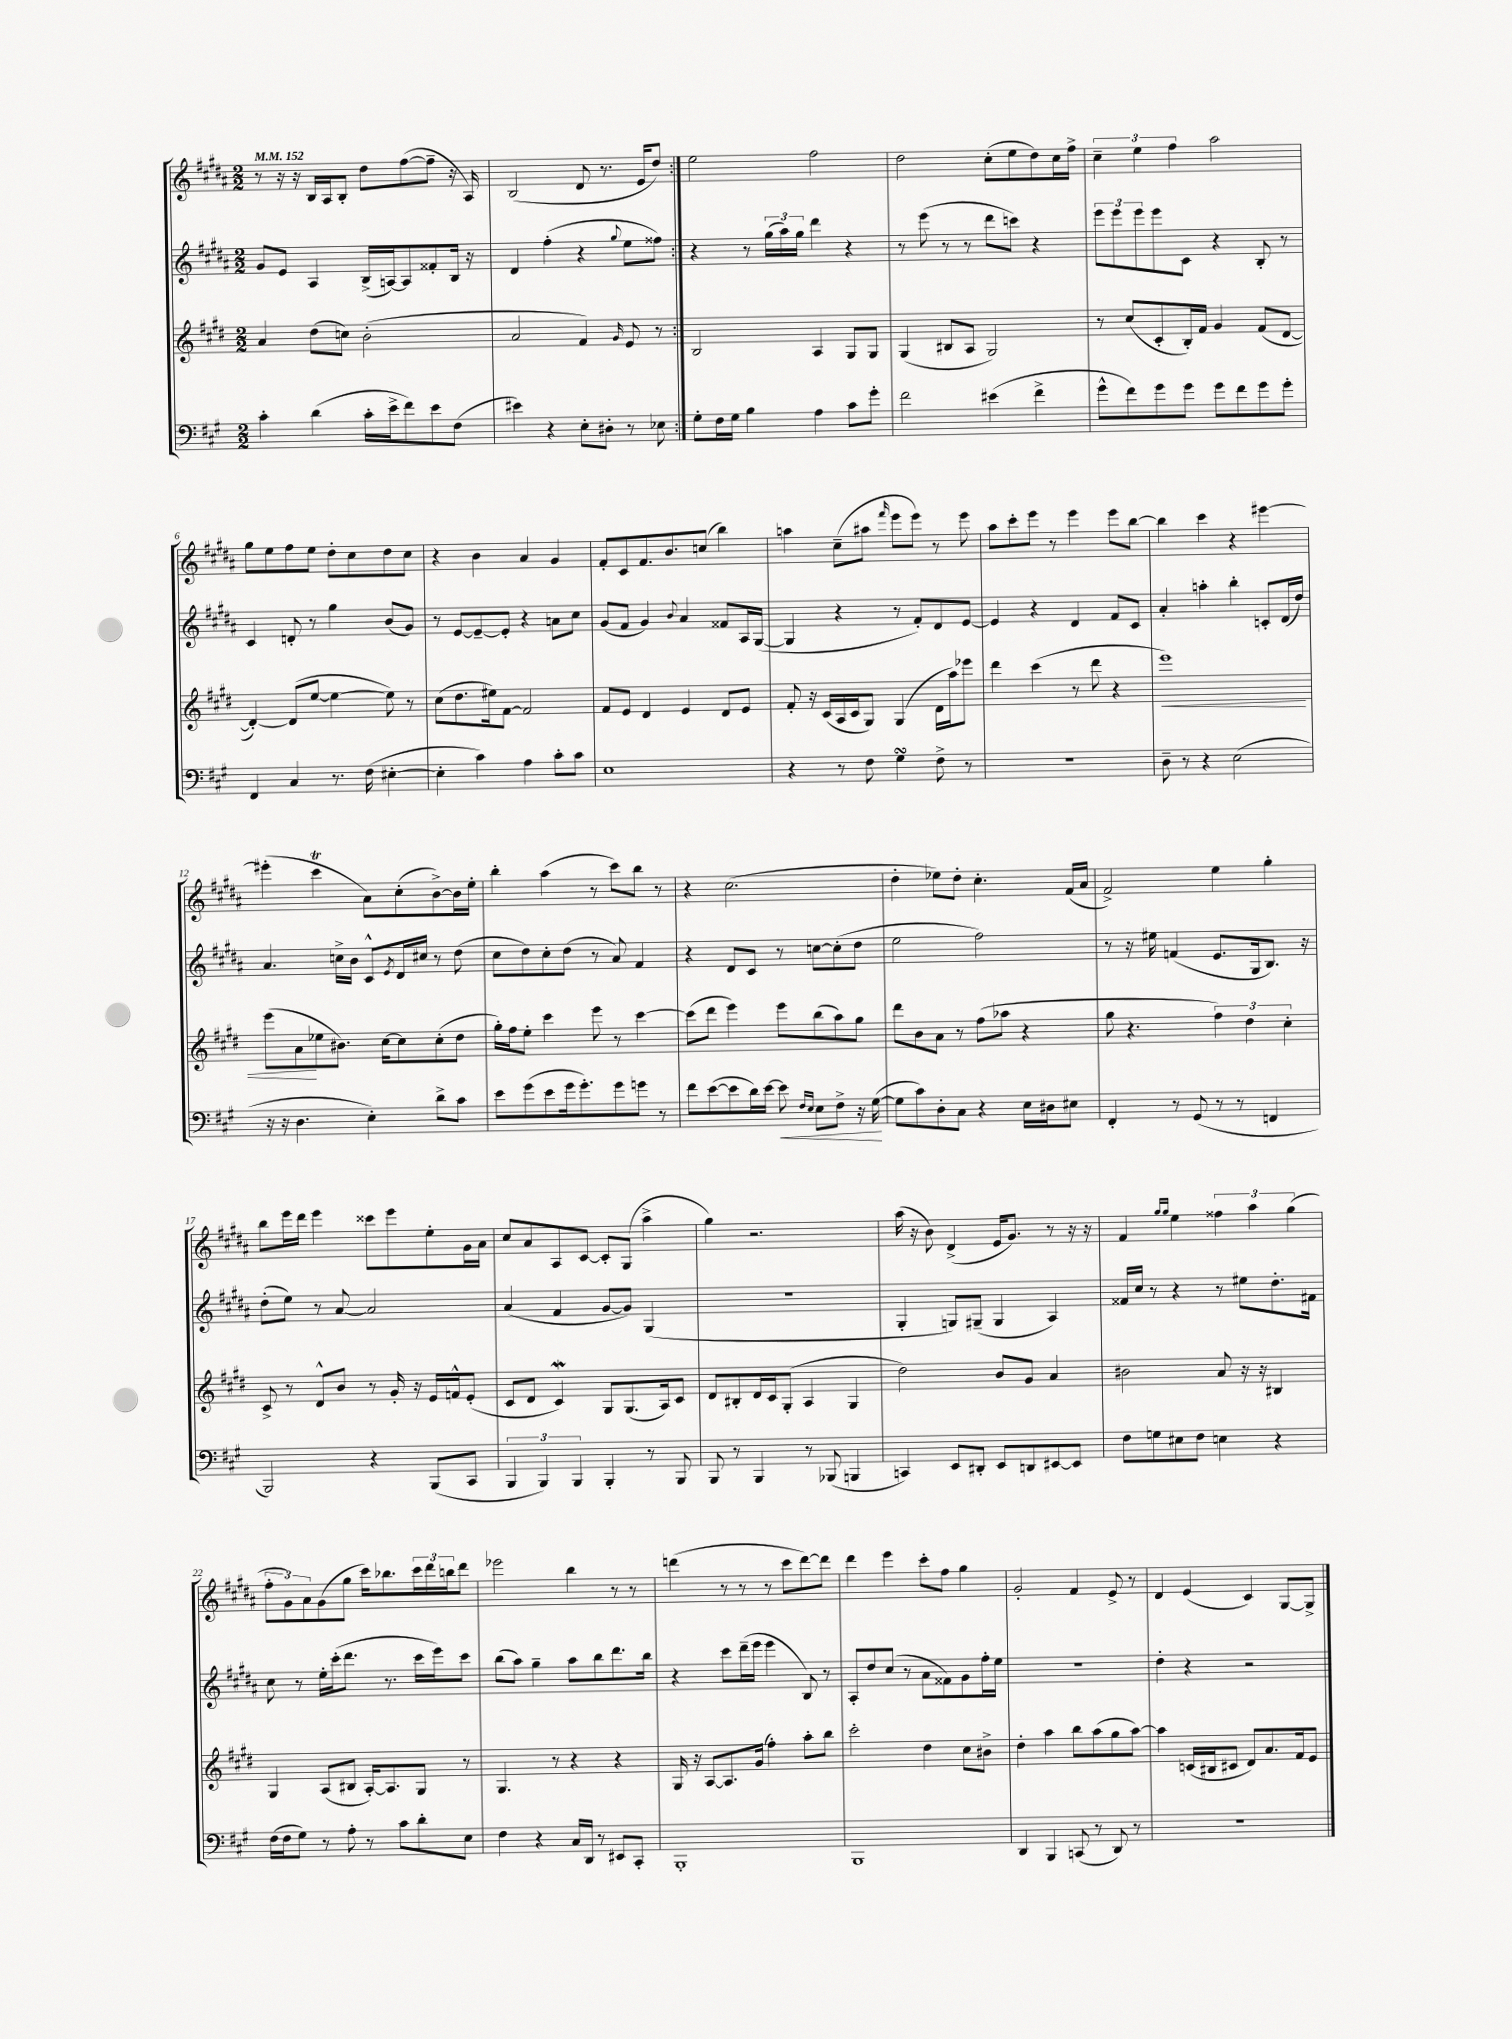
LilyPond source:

<<
\new StaffGroup <<
\new Staff = "s0" {
    \clef treble \key b \major \numericTimeSignature \time 2/2 \tempo 4 = 152
    \repeat volta 2 { r8 r16 r16 b16 ais16 b8-. dis''8 fis''8~( fis''8-- r16 ais16) |
    b2( dis'8 r8. e'16 dis''8) | }
    e''2 fis''2 |
    dis''2 cis''8-.( e''8 dis''8) cis''16 fis''16-> |
    \tuplet 3/2 { cis''4-- e''4 fis''4 } ais''2 |
    gis''8 e''8 fis''8 e''8 dis''8-. cis''8 dis''8 cis''8 |
    r4 b'4 ais'4 gis'4 |
    fis'8-. cis'8 fis'8. b'8. c''8( b''4) |
    a''4 cis''8--( ais''8 \grace { fis'''16 } e'''8 e'''8) r8 e'''8 |
    ais''8 cis'''8-. e'''8 r8 e'''4 e'''8 b''8~ |
    b''4 cis'''4 r4 eis'''4~ |
    eis'''4-.( cis'''4\trill ais'8) cis''8-.( b'8~->) b'16 e''16-. |
    b''4-. ais''4( r8 cis'''8) b''8 r8 |
    r4 cis''2.( |
    dis''4-. ees''8) dis''8-. cis''4.-. fis'16( ais'16 |
    fis'2->) e''4 gis''4-. |
    b''8 e'''16 dis'''16 e'''4 cisis'''8 e'''8 e''8-. gis'16 ais'16 |
    cis''8 ais'8 ais8 cis'8~ cis'8-. gis8( ais''4-> |
    gis''4) r2. |
    ais''16( r16 b'8) dis'4->( e'16 gis'8.) r8 r16 r16 |
    fis'4 \grace { gis''16 gis''16 } e''4 \tuplet 3/2 { fisis''4 ais''4 gis''4( } |
    \tuplet 3/2 { fis''8-. gis'8) ais'8 } gis'8( gis''8 cis'''16) bes''8. \tuplet 3/2 { cis'''16 dis'''16 b''16 } dis'''8 |
    ees'''2 b''4 r8 r8 |
    d'''4( r8 r8 r8 cis'''8 d'''8~) d'''8 |
    dis'''4 e'''4 cis'''8-. fis''8 gis''4 |
    gis'2-. fis'4 e'8-> r8 |
    dis'4 e'4( cis'4) gis8~ gis8-> \bar "|." |
}
\new Staff = "s1" {
    \clef treble \key b \major \numericTimeSignature \time 2/2
    \repeat volta 2 { gis'8 e'8 ais4 b16->( a16~) a8 fisis'8-. b16 r16 |
    dis'4 fis''4-.( r4 \appoggiatura { gis''8 } e''8 fisis''8) | }
    r4 r8 \tuplet 3/2 { gis''16( ais''16) gis''16 } dis'''4 r4 |
    r8 e'''8( r8 r8 dis'''8 c'''8) r4 |
    \tuplet 3/2 { e'''8 e'''8 e'''8 } e'''8 cis'8 r4 b8-. r8 |
    cis'4 d'8-. r8 gis''4 b'8( gis'8) |
    r8 e'8~ e'8~-- e'8-. r4 a'8 cis''8 |
    gis'8( fis'8 gis'4) \appoggiatura { b'8 } ais'4 fisis'8 ais16 gis16~( |
    gis4 r4 r8 fis'8-.) dis'8 e'8~ |
    e'4 r4 dis'4 fis'8 cis'8 |
    ais'4-. a''4-. b''4-. c'8-. dis'16( dis''16) |
    ais'4. c''16-> b'16 cis'8-^ \acciaccatura { e'8 } dis'16 cis''16 r8 dis''8( |
    cis''8 dis''8) cis''8-. dis''8( r8 ais'8) fis'4 |
    r4 dis'8 cis'8 r8 c''8~ c''8-.( dis''8 |
    e''2 fis''2) |
    r8 r16 eis''16 f'4( e'8. gis16 b8.) r16 |
    dis''8-.( e''8) r8 ais'8~ ais'2 |
    ais'4( fis'4 gis'8~ gis'8) gis4( |
    R1 |
    gis4-. g8) gis8--( gis4 ais4) |
    fisis'16 cis''16 r8 r4 r8 eis''8 dis''8.-. fis'16 |
    cis''8 r8 e''16-. cis'''16-.( dis'''8. r8. cis'''16 e'''16) cis'''8 |
    b''8( ais''8) gis''4-- ais''8 b''8 dis'''8. b''16 |
    r4 cis'''8 dis'''16--( e'''16 e'''4 b8) r8 |
    ais8-. dis''8 cis''8( r8 ais'8 fisis'8) gis'8 fis''16-. e''16 |
    r1 |
    dis''4-. r4 r2 \bar "|." |
}
\new Staff = "s2" {
    \clef treble \key e \major \numericTimeSignature \time 2/2
    \repeat volta 2 { a'4 dis''8( c''8) b'2-.( |
    a'2 fis'4) \grace { gis'16 } e'8 r8 | }
    b2 a4 gis8 gis8 |
    gis4( bis8 a8 gis2) |
    r8 cis''8( cis'8-. b16-.) fis'16 gis'4 fis'8( dis'8~ |
    dis'4~-.) dis'8( e''8~ e''4~ e''8) r8 |
    cis''8( dis''8. eis''16) fis'8~ fis'2 |
    fis'8 e'8 dis'4 e'4 dis'8 e'8 |
    fis'8-. r16 cis'16( a16 cis'16 gis8) gis4( dis'16 a''16) ees'''8 |
    dis'''4 cis'''4( r8 dis'''8 r4 |
    e'''1\<) |
    e'''8( a'8\! ees''8 bis'8.) cis''16~ cis''8 cis''8-.( dis''8 |
    gis''16-.) fis''16 e''8-. cis'''4 e'''8 r8 cis'''4~ |
    cis'''8( dis'''8 e'''4) e'''8 b''8( a''8) gis''8 |
    dis'''8 b'8 a'8 r8 fis''8( aes''8 r4 |
    gis''8 r4. \tuplet 3/2 { fis''4) dis''4 cis''4-. } |
    cis'8-> r8 dis'8-^ b'8 r8 gis'16-. r16 e'16 f'16-^ e'8-.( |
    cis'8 dis'8 cis'4\mordent) gis8 gis8.( a16) cis'8 |
    dis'8 bis8-. dis'16 cis'16 gis8-.( a4 gis4 |
    dis''2) b'8 gis'8 a'4 |
    bis'2 a'8 r16 r16 bis4 |
    gis4 a8( bis8 a16~-.) a8. gis8 r8 |
    gis4. r8 r4 r4 |
    gis16 r16 a8~ a8. gis'16( fis''4-.) a''8-. b''8 |
    cis'''2-. dis''4 cis''8 bis'8-> |
    dis''4-. a''4 b''8 a''8( gis''8 a''8~) |
    a''4 c'16( bis16 cis'8 dis'8) a'8. fis'16 e'8 \bar "|." |
}
\new Staff = "s3" {
    \clef bass \key a \major \numericTimeSignature \time 2/2
    \repeat volta 2 { cis'4-. d'4( cis'16-. e'16-> fis'8) e'8 fis8( |
    eis'4) r4 e8-. dis8-. r8 ees8 | }
    gis8-. fis16 gis16 b4 a4 cis'8 gis'8-. |
    fis'2 eis'4( fis'4-> |
    gis'8-^ fis'8) gis'8 gis'8 gis'8 fis'8 gis'8 gis'8-. |
    fis,4 cis4 r8. fis16( eis4~-. |
    eis4-. cis'4) a4 cis'8-. cis'8 |
    e1 |
    r4 r8 fis8 gis4\turn fis8-> r8 |
    r1 |
    d8-- r8 r4 e2( |
    r16 r16 d4. e4-.) d'8-> cis'8 |
    e'8 gis'8( e'8 gis'16 gis'8.-.) gis'8 g'8 r8 |
    fis'8 e'8~( e'8 d'16) e'16~ e'8\< \grace { fis16 e16 } e8 fis8-> r16 gis16~\!( |
    gis8 cis'8) d8-. cis8 r4 e16 dis16 eis8 |
    fis,4-. r8 gis,8( r8 r8 f,4 |
    b,,2) r4 b,,8( cis,8 |
    \tuplet 3/2 { b,,4 b,,4) b,,4 } b,,4-. r8 b,,8 |
    b,,8 r8 b,,4 r8 bes,,8( b,,4 |
    c,4) e,8 dis,8-. e,8 d,8 eis,8~ eis,8 |
    fis8 g8 eis8 fis8 e4 r4 |
    fis16( fis16 gis8) r8 a8-. r8 cis'8 d'8-. e8 |
    fis4 r4 cis16 d,16 r8 eis,8 cis,8-. |
    b,,1-. |
    b,,1 |
    d,4 b,,4 c,8( r8 d,8) r8 |
    R1 \bar "|." |
}
>>
>>
